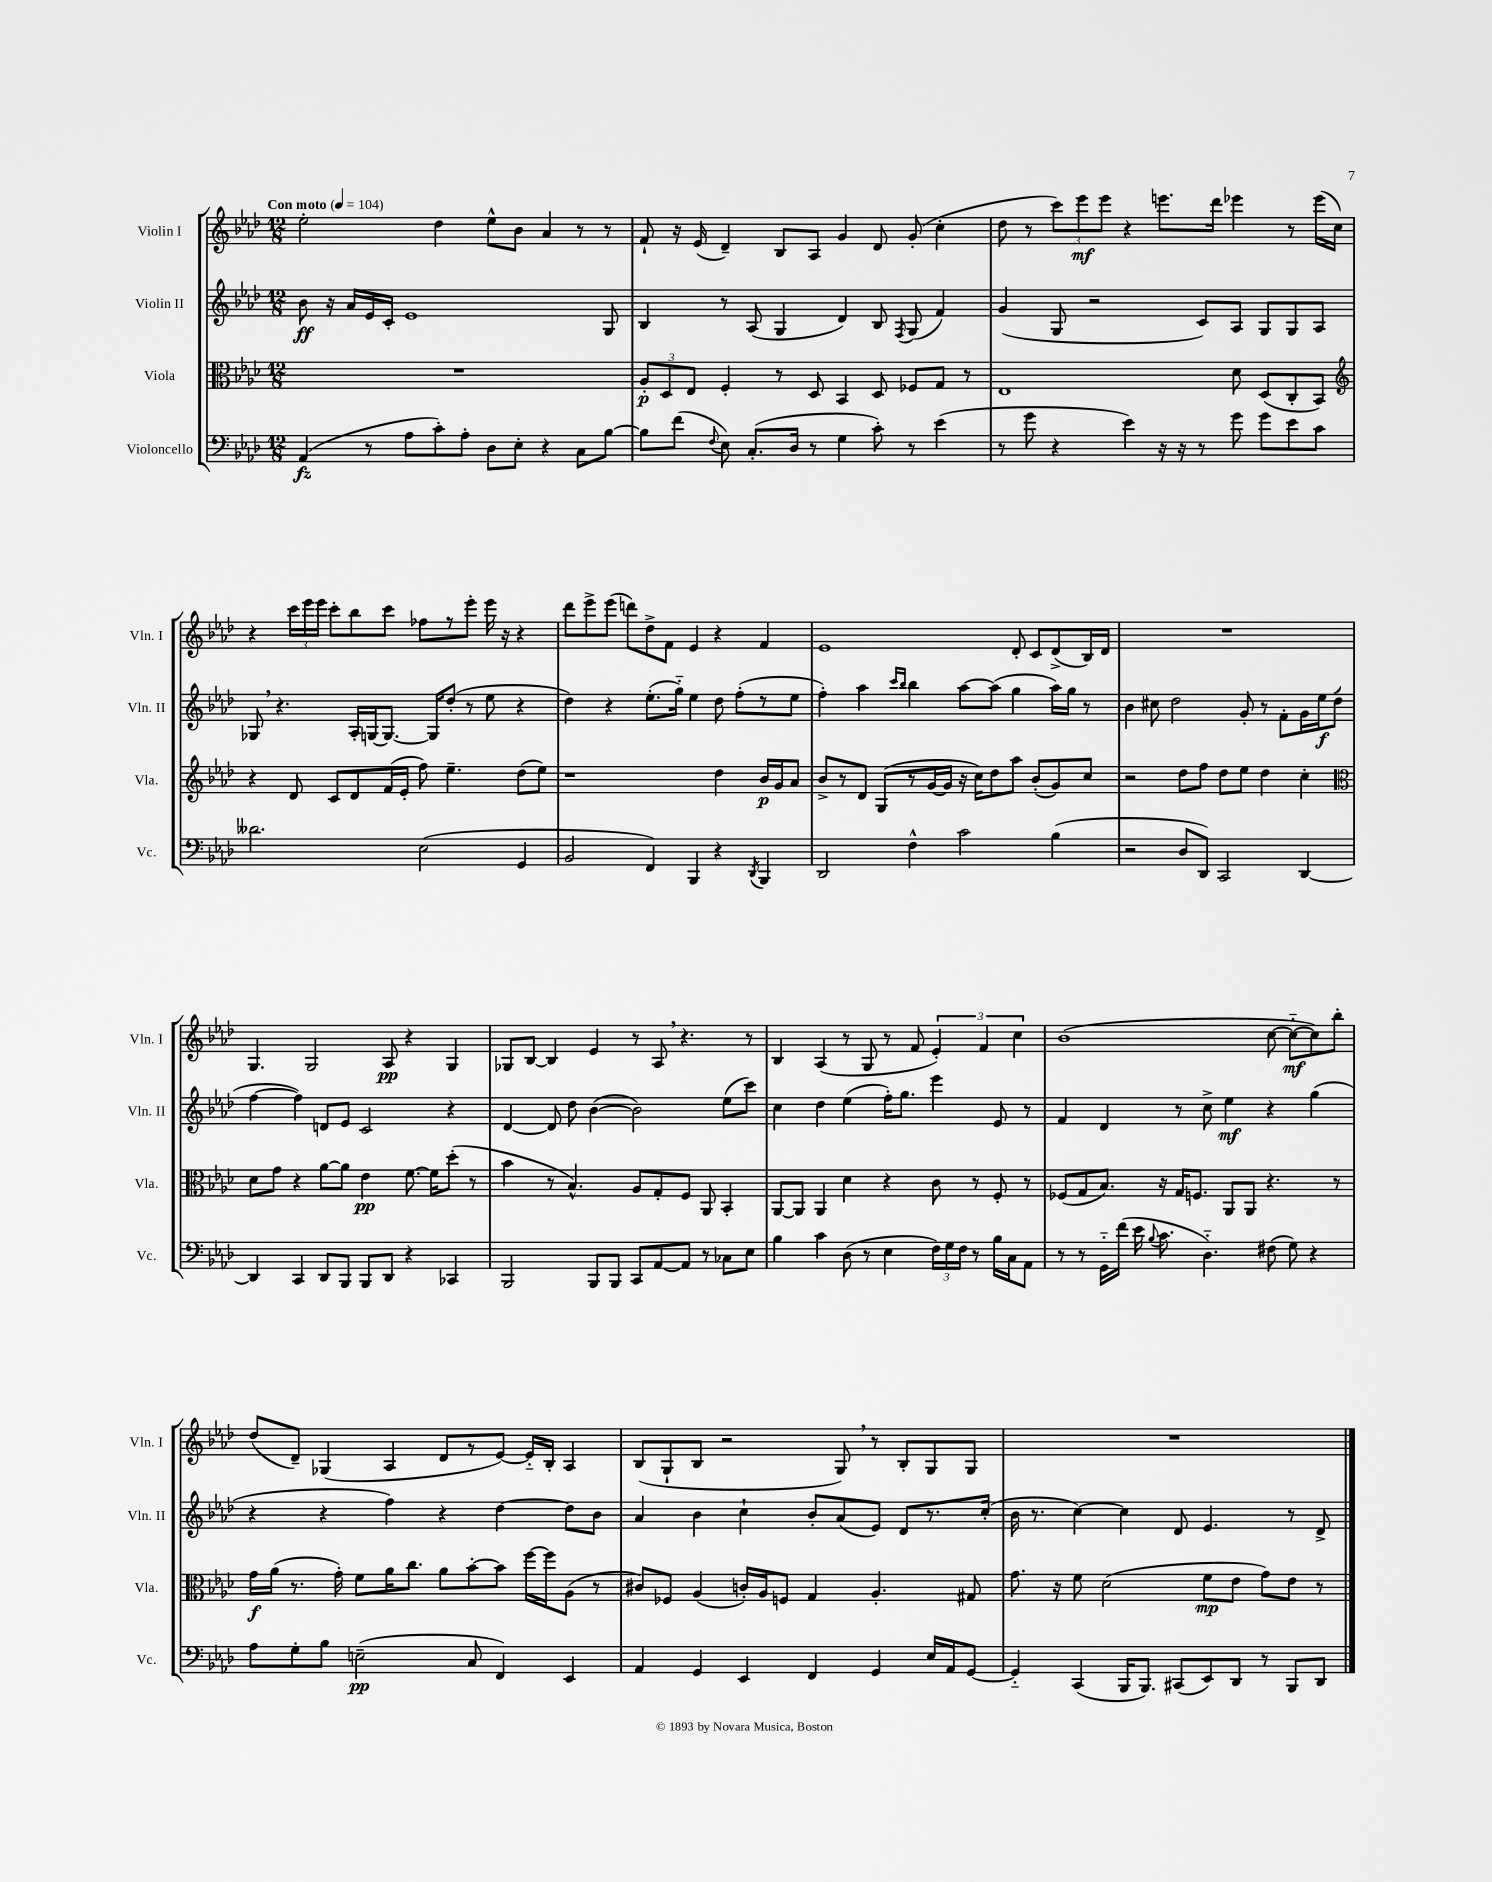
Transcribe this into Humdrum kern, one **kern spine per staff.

**kern	**kern	**kern	**kern
*staff4	*staff3	*staff2	*staff1
*clefF4	*clefC3	*clefG2	*clefG2
*k[b-e-a-d-]	*k[b-e-a-d-]	*k[b-e-a-d-]	*k[b-e-a-d-]
*M12/8	*M12/8	*M12/8	*M12/8
*MM104	*MM104	*MM104	*MM104
(4AA-	1.r	8b-	2ee-'
.	.	16r	.
.	.	16a-	.
8r	.	16e-	.
.	.	16c'	.
8A-	.	1e-	.
8c')	.	.	4dd-
8A-'	.	.	.
8D-	.	.	8ee-^^
8E-'	.	.	8b-
4r	.	.	4a-
8C	.	.	8r
[8B-	.	8G	8r
=	=	=	=
8B-]	12A-'	4B-	8f`
.	12D-	.	.
(8f	.	.	16r
.	12E-	.	.
.	.	.	(16e-
8qqF	.	.	.
8E-)	4F'	8r	4d-~)
(8.C'	.	(8A-	.
.	8r	4G	8B-
16D-	.	.	.
8r	8D-	.	8A-
4G	4BB-	4d-)	4g
8c')	8D-	8B-	8d-
.	.	8qF	.
8r	8F-	(8G	(8g'
(4e-	8G	4f)	4cc'
.	8r	.	.
=	=	=	=
8r	1E-	(4g	8dd-
8g	.	.	8r
4r	.	8G	12ccc)
.	.	.	12eee-
.	.	2r	.
.	.	.	12eee-
4e-)	.	.	4r
16r	.	.	8.eee
16r	.	.	.
8r	.	8c)	.
.	.	.	16ddd-
8g	8d-	8A-	4eee-
8g	(8D-	8G	.
8e-	8C'	8G	8r
8c	8BB-)	8A-	(16eee-
.	.	.	16cc)
=	=	=	=
*	*clefG2	*	*
2.d--	4r	8G-	4r
.	.	4.r	.
.	8d-	.	24ccc
.	.	.	24eee-
.	.	.	24eee-
.	8c	.	8ccc'
.	8d-	16A-'	8bb-
.	.	[16G	.
.	(16f	8.G_	8ccc
.	16e-'	.	.
(2E-	8ff)	.	8ff-
.	.	16G]	.
.	4.ee-~	(8dd-'	8r
.	.	8r	8eee-'
.	.	8ee-	16eee-
.	.	.	16r
4GG	(8dd-	4r	4r
.	8ee-)	.	.
=	=	=	=
2BB-	1r	4dd-)	8ddd-
.	.	.	8eee-^
.	.	4r	(8eee-
.	.	.	8ddd)
4FF)	.	(8.ee-'	8dd-^
.	.	.	8f
.	.	16gg'~)	.
4BBB-	.	4ee-	4e-
4r	4dd-	8dd-	4r
.	.	(8ff'	.
8qDD-	.	.	.
4BBB-	16b-	8r	4f
.	16g	.	.
.	8a-	8ee-	.
=	=	=	=
2DD-	8b-^	4ff')	1e-
.	8r	.	.
.	8d-	4aa-	.
.	(8G	.	.
.	.	16qqccc	.
.	.	16qqbb-	.
4F^^	8r	4bb-	.
.	[16g	.	.
.	16g]	.	.
2c	16r	[8aa-	.
.	16cc)	.	.
.	8dd-	(8aa-]	.
.	8aa-	4gg	8d-'
.	(8b-'	.	8c
(4B-	8g)	16aa-)	(8d-^
.	.	16gg	.
.	8cc	8r	16B-)
.	.	.	16d-
=	=	=	=
2r	2r	4b-	1.r
.	.	8cc#	.
.	.	2dd-	.
8D-	8dd-	.	.
8DD-)	8ff	.	.
2CC	8dd-	.	.
.	8ee-	8g'	.
.	4dd-	8r	.
.	.	8f'	.
[4DD-	4cc'	16g	.
.	.	16ee-	.
.	.	(8dd-'	.
=	=	=	=
*	*clefC3	*	*
4DD-]	8d-	[4ff	4.G
.	8g	.	.
4CC	4r	4ff])	.
.	.	.	2G
8DD-	[8a-	8d	.
8BBB-	8a-]	8e-	.
8BBB-	4e-	2c	.
8DD-	.	.	8A-
4r	[8.f	.	4r
.	16f]	.	.
4CC-	(8dd-'	4r	4G
.	8r	.	.
=	=	=	=
2BBB-	4b-	[4d-	8G-
.	.	.	[8B-
.	8r	8d-]	4B-]
.	4.B-^^)	8dd-	.
8BBB-	.	([4b-	4e-
8BBB-	.	.	.
8CC	8A-	2b-])	8r
[8AA-	8G'	.	8A-
8AA-]	8F	.	4.r
8r	8AA-	.	.
8C-	4BB-'	(8ee-	.
8E-	.	8ccc)	8r
=	=	=	=
4B-	[8AA-	4cc	4B-
.	8AA-]	.	.
4c	4AA-	4dd-	(4A-
(8D-	4d-	(4ee-	8r
8r	.	.	8G
4E-	4r	16ff')	8r
.	.	8.gg	.
.	.	.	8f
24F)	8c	4eee-	6e-')
24G	.	.	.
24F	.	.	.
8r	8r	.	.
.	.	.	6f
16B-	8F'	8e-	.
16C	.	.	.
.	.	.	6cc
8AA-	8r	8r	.
=	=	=	=
8r	(8F-	4f	(1b-
8r	8G	.	.
16GG'~	8.B-)	4d-	.
(16f	.	.	.
16e-	.	.	.
8qqB-	.	.	.
8.c	16r	.	.
.	16G	8r	.
.	8.F	.	.
4.D-'~)	.	8cc^	.
.	8AA-	4ee-	.
.	8AA-	.	.
(8F#	4.r	4r	[8cc
8G)	.	.	8cc'~_
4r	.	(4gg	8cc])
.	8r	.	8bb-'
=	=	=	=
8A-	16g	4r	(8dd-
.	(16a-	.	.
8G'	8.r	.	8d-~)
8B-	.	4r	(4G-
.	16g')	.	.
(2E~	8f	.	.
.	16a-	4ff)	4A-
.	8.cc	.	.
.	8a-	4r	8d-
8C	[8b-'	.	8r
4FF)	8b-]	[4dd-	[8e-)
.	[16ff	.	16e-'~]
.	16ff]	.	16B-'
4EE-	(8A-	8dd-]	4A-
.	8r	8b-	.
=	=	=	=
4AA-	8c#)	4a-	(8B-
.	8F-	.	8G`
4GG	(4A-	4b-	8B-
.	.	.	2r
4EE-	16c')	4cc`	.
.	16A-	.	.
.	8F	.	.
4FF	4G	8b-'	.
.	.	(8a-	8G)
4GG	4.A-'	8e-)	8r
.	.	8d-	8B-'
16E-	.	8.r	8G
16AA-	.	.	.
[8GG	8G#	.	8G
.	.	(16cc'	.
=	=	=	=
4GG'~]	8.g	16b-	1.r
.	.	8.r	.
.	16r	.	.
(4CC	8f	[4cc)	.
.	(2d-	.	.
16BBB-	.	4cc]	.
8.BBB-)	.	.	.
(8CC#	.	8d-	.
8EE-)	8f	4.e-	.
8DD-	8e-	.	.
8r	8g)	.	.
8BBB-	8e-	8r	.
8DD-	8r	8d-^	.
==	==	==	==
*-	*-	*-	*-
